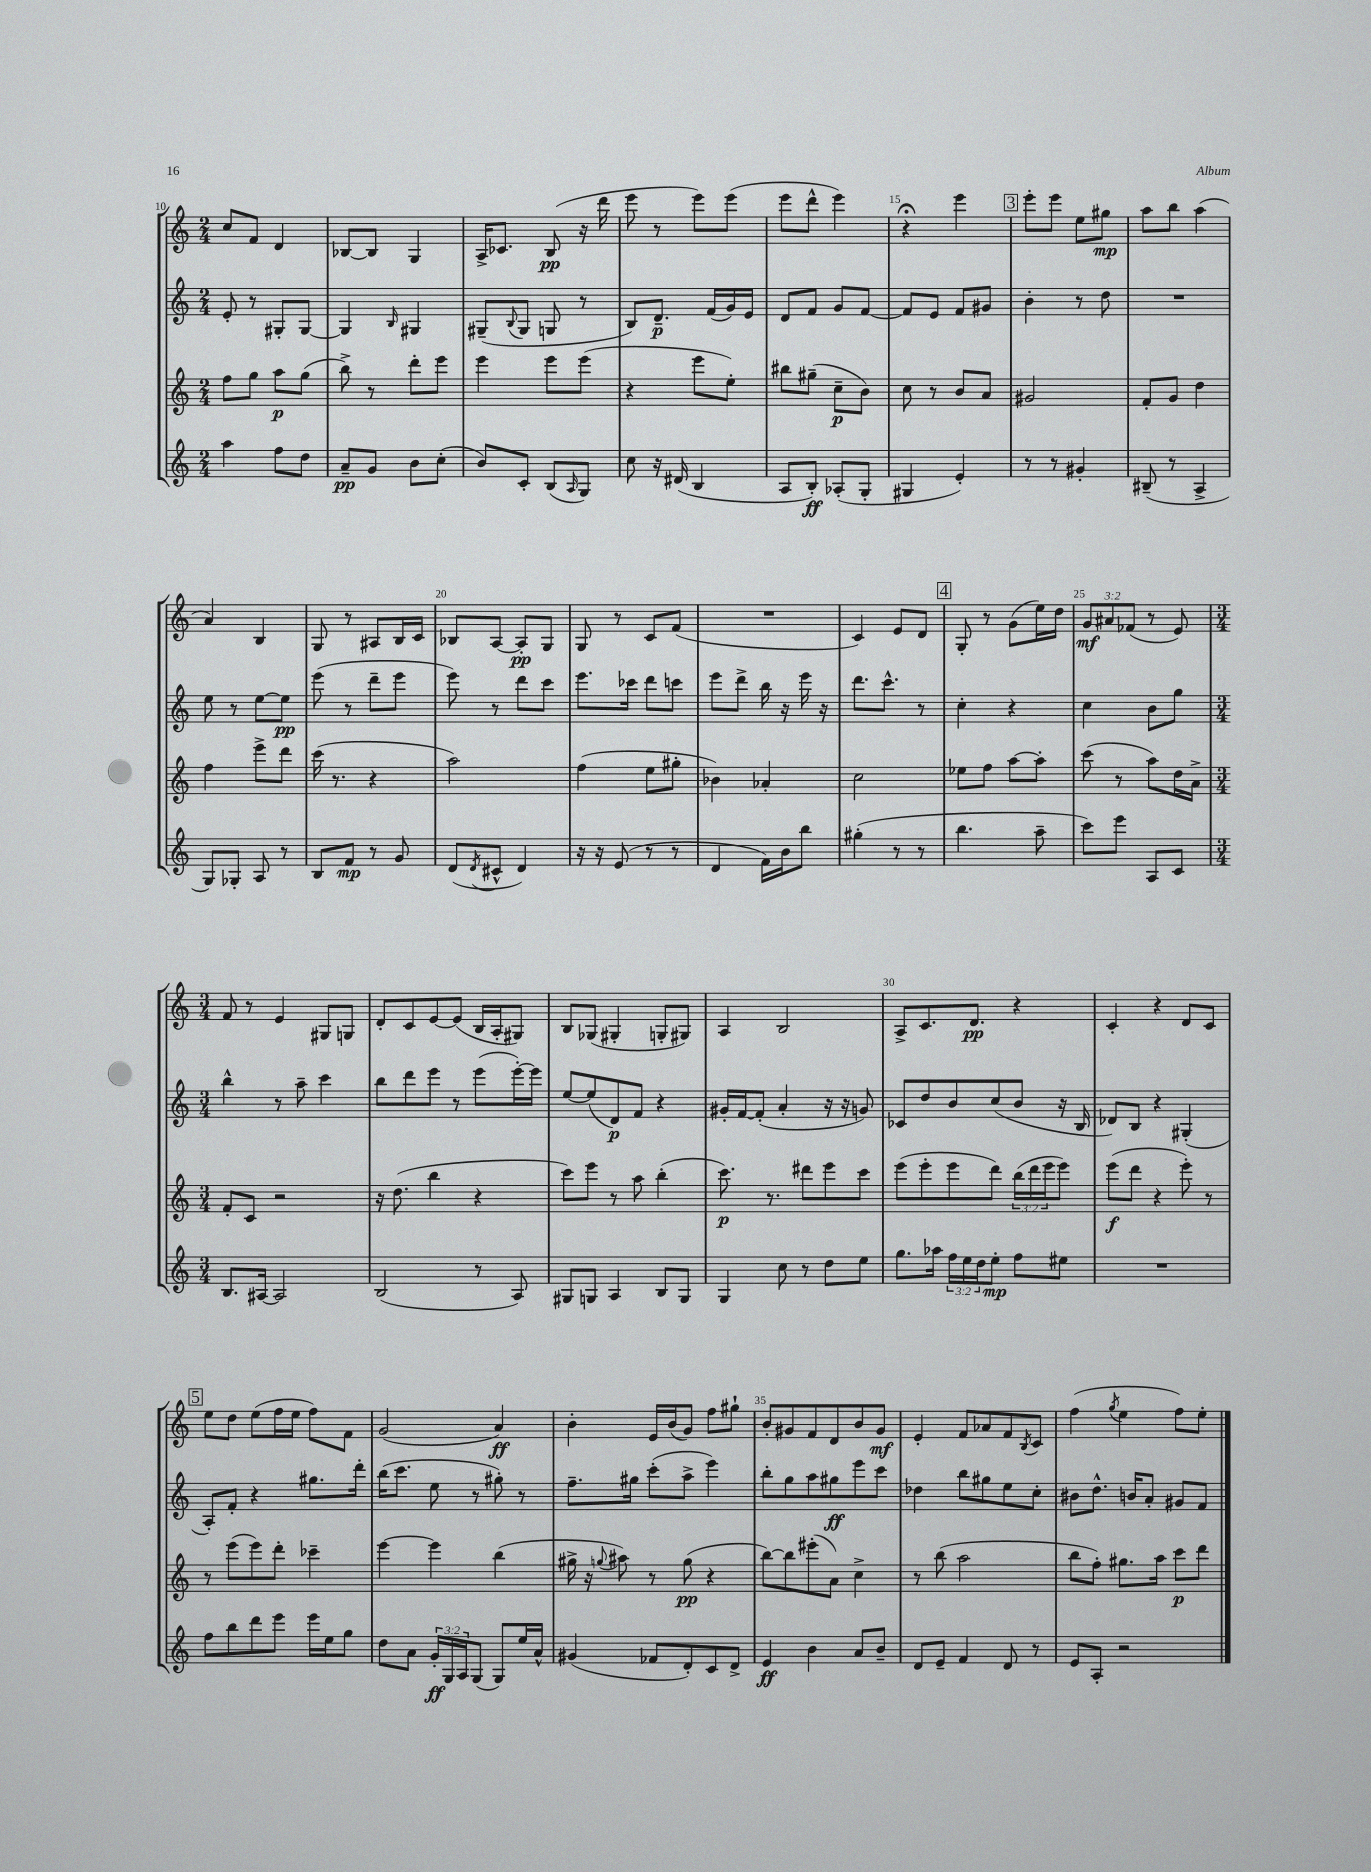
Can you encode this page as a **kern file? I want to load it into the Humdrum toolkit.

**kern	**kern	**kern	**kern
*staff4	*staff3	*staff2	*staff1
*clefG2	*clefG2	*clefG2	*clefG2
*k[]	*k[]	*k[]	*k[]
*M2/4	*M2/4	*M2/4	*M2/4
4aa	8ff	8e'	8cc
.	8gg	8r	8f
8ff	8aa	8G#'	4d
8dd	(8gg	[8G#	.
=	=	=	=
8a~	8bb^)	4G#]	[8B-
8g	8r	.	8B-]
.	.	16qqB	.
8b	8ddd'	4G#	4G
(8cc'	8eee	.	.
=	=	=	=
8b)	4eee	(8G#~	16A^
.	.	.	8.c-
.	.	8qqB	.
8c'	.	8G#	.
(8B	8eee	8G	(8B
16qqA	.	.	.
8G)	(8eee	8r	16r
.	.	.	16ddd
=	=	=	=
8cc	4r	8B)	8eee
16r	.	8.d~	8r
(16d#	.	.	.
4B	8eee	.	8eee)
.	.	(16f	.
.	8ee')	16g)	(8eee
.	.	16e	.
=	=	=	=
8A	8bb#	8d	8eee
8B')	(8gg#~	8f	8ddd^^
(8A-'	8cc~	8g	4eee)
8G'	8b)	[8f	.
=	=	=	=
4G#	8cc	8f]	4r;
.	8r	8e	.
4e')	8b	8f	4eee
.	8a	8g#	.
=	=	=	=
8r	2g#	4b'	8eee'
8r	.	.	8eee
4g#'	.	8r	8ee
.	.	8dd	8gg#
=	=	=	=
(8B#~	8f'	2r	8aa
8r	8g	.	8bb
4A^	4dd	.	(4aa
=	=	=	=
8G)	4ff	8ee	4a)
8G-'	.	8r	.
8A	8eee^	[8ee	4B
8r	8ddd	8ee]	.
=	=	=	=
8B	(16ccc	(8eee	8G
.	8.r	.	.
8f	.	8r	8r
8r	4r	8ddd~	8A#
8g	.	8eee	16B
.	.	.	16c
=	=	=	=
(8d	2aa)	8eee)	8B-
8qd	.	.	.
8c#^^	.	8r	[8A
4d)	.	8ddd	8A']
.	.	8ccc	8G
=	=	=	=
16r	(4ff	8.eee	8G
16r	.	.	.
(8e	.	.	8r
.	.	16ccc-	.
8r	8ee	8ddd	8c
8r	8gg#'	8ccc	(8f
=	=	=	=
4d	4b-)	8eee	2r
.	.	8ddd^	.
16f)	4a-'	16bb	.
16b	.	16r	.
8bb	.	16eee	.
.	.	16r	.
=	=	=	=
(4gg#'	2cc	8.ddd	4c)
.	.	8.ccc^^	.
8r	.	.	8e
8r	.	8r	8d
=	=	=	=
4.bb	8ee-	4cc'	8G'
.	8ff	.	8r
.	[8aa	4r	(8g
8aa~	8aa']	.	16ee)
.	.	.	16dd
=	=	=	=
8ccc)	(8ccc	4cc	12g
.	.	.	12a#
8eee	8r	.	.
.	.	.	(12f-
8A	8aa)	8b	8r
8c	16dd	8gg	8e)
.	16a^	.	.
=	=	=	=
*M3/4	*M3/4	*M3/4	*M3/4
8.B	8f'	4bb^^	8f
.	8c	.	8r
[16A#	.	.	.
2A#]	2r	8r	4e
.	.	8aa~	.
.	.	4ccc	8G#
.	.	.	8G
=	=	=	=
(2B	16r	8bb	8d'
.	(8.dd	.	.
.	.	8ddd	8c
.	4bb	8eee	[8e
.	.	8r	(8e]
8r	4r	(8eee	16B
.	.	.	16A'
8A)	.	[16eee')	8G#)
.	.	16eee]	.
=	=	=	=
8G#	8ccc)	[8ee	8B
8G	8eee	(8ee]	(8G-
4A	8r	8d)	4G#'
.	8aa	8f	.
8B	(4bb'	4r	8G'
8G	.	.	8G#)
=	=	=	=
4G	8.ccc)	16g#'	4A
.	.	[16f	.
.	.	(8f']	.
.	8.r	.	.
8cc	.	4a'	2B
8r	8ddd#	.	.
8dd	8eee	16r	.
.	.	16r	.
8ee	8ccc	8g)	.
=	=	=	=
8.gg	(8eee	8c-	8A^
.	8eee'	8dd	8.c
16aa-	.	.	.
24ff	8eee	8b	.
24ee	.	.	.
.	.	.	8.d
24dd	.	.	.
8ee'	8ddd)	(8cc	.
8ff	(24bb	8b	4r
.	24ddd	.	.
.	24eee	.	.
8ee#	8eee)	16r	.
.	.	16B	.
=	=	=	=
2.r	(8eee	8d-)	4c'
.	8ddd	8B	.
.	4r	4r	4r
.	8eee')	(4G#'	8d
.	8r	.	8c
=	=	=	=
8ff	8r	8A')	8ee
8bb	(8eee	8f'	8dd
8ddd	8eee)	4r	(8ee
8eee	8ddd'	.	16ff
.	.	.	16ee
16eee	4ccc-~	8.gg#	8ff)
16ee	.	.	.
8gg	.	.	8f
.	.	16ddd'	.
=	=	=	=
8dd	[4eee	(16bb	(2g
.	.	8.ccc	.
8a	.	.	.
24g'	4eee]	8ee	.
24G	.	.	.
24A	.	.	.
(8G	.	8r	.
8G)	(4bb	8gg#')	4a)
16ee	.	8r	.
16a^^	.	.	.
=	=	=	=
(4g#	16gg#^	8.ff~	4b'
.	16r	.	.
.	8qqgg	.	.
.	8aa#)	.	.
.	.	16gg#	.
8f-	8r	(8ccc'	16e
.	.	.	(16b
8d')	(8gg	8aa^	8g)
8c	4r	4eee)	8ff
8d^	.	.	8gg#`
=	=	=	=
4e	[8bb)	8bb'	8b'
.	8bb]	8gg	8g#
4b	(8eee#'	8aa	8f
.	8a)	8gg#	8d
8a	4cc^	8eee	8b
8b~	.	8ccc	8g#
=	=	=	=
8d	8r	4dd-	4e'
8e~	(8bb	.	.
4f	2aa	8bb	8f
.	.	8gg#	8a-
8d	.	8ee	8f
.	.	.	8qB
8r	.	8cc'	8c
=	=	=	=
8e	8bb	8b#	(4ff
8A'	8ff')	8.dd^^	.
.	.	.	8qgg
2r	8.gg#	.	4ee
.	.	16b	.
.	.	8a'	.
.	16aa	.	.
.	8ccc	8g#	8ff)
.	8ddd	8f	8ee'
==	==	==	==
*-	*-	*-	*-
